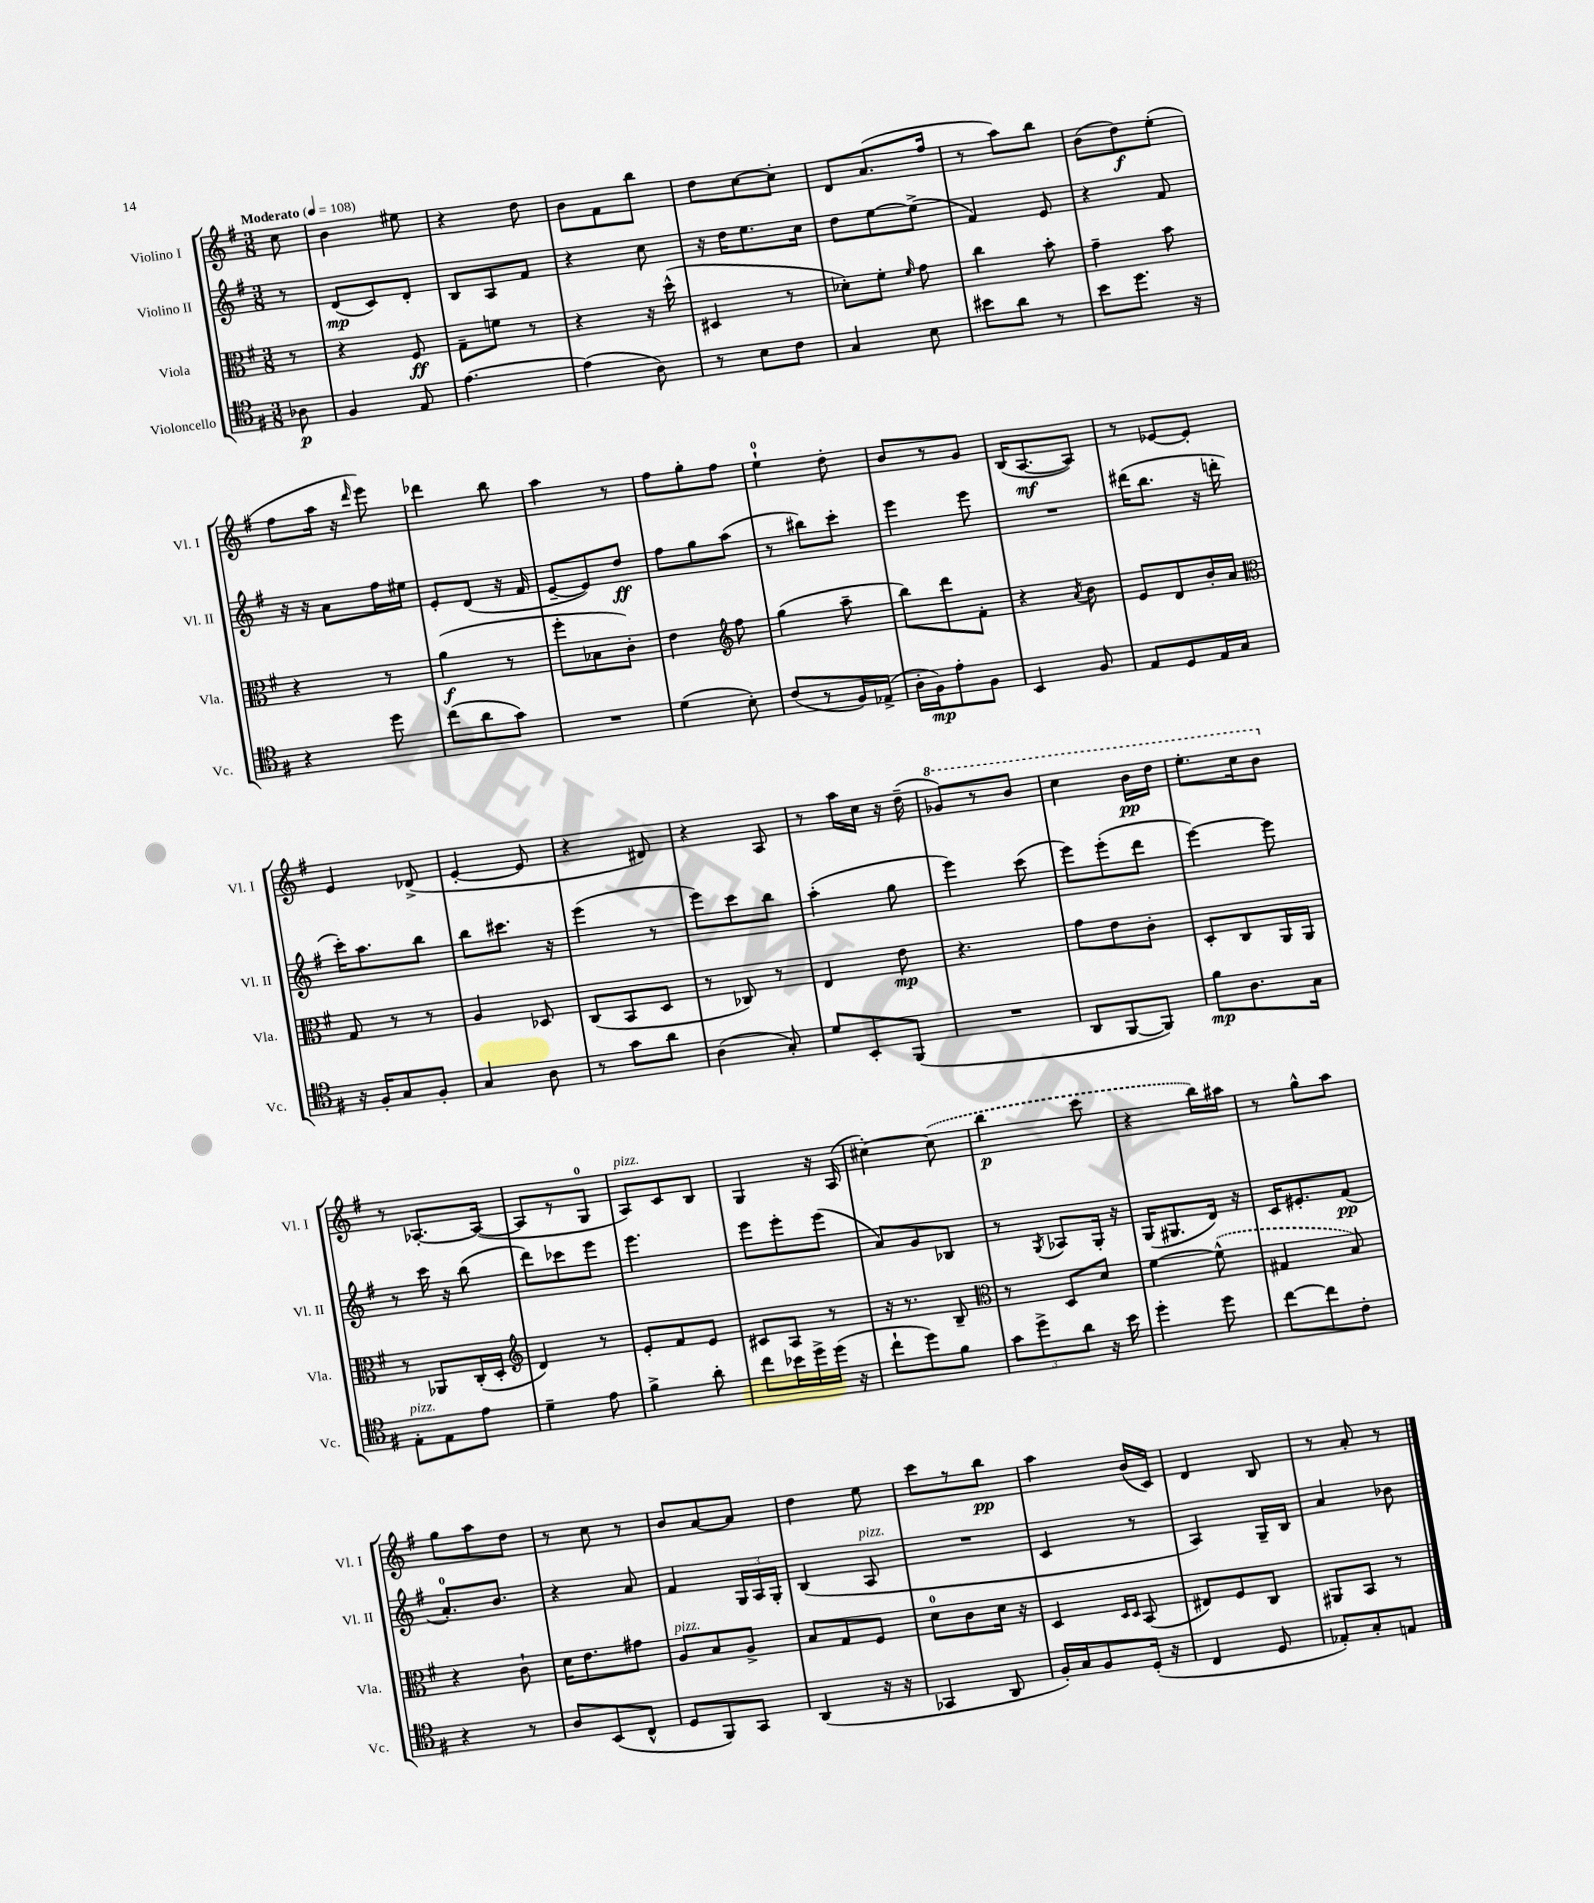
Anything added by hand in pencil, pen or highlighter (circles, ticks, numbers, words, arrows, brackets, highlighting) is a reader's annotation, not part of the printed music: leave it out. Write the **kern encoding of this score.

**kern	**kern	**kern	**kern
*staff4	*staff3	*staff2	*staff1
*clefC4	*clefC3	*clefG2	*clefG2
*k[f#]	*k[f#]	*k[f#]	*k[f#]
*M3/8	*M3/8	*M3/8	*M3/8
*MM108	*MM108	*MM108	*MM108
8A-	8r	8r	8cc
=	=	=	=
4F#	4r	(8d	4b
.	.	8c)	.
8E	8F#	8d'	8ee#
=	=	=	=
[4.e	8G~	8B	4r
.	8f	8A	.
.	8r	8f#	8dd
=	=	=	=
(4e]	4r	4r	8b
.	.	.	8f#
8A)	16r	8cc	8bb
.	(16dd^^	.	.
=	=	=	=
8r	4D#	16r	8dd
.	.	16dd	.
8B	.	8.ee	[8cc
8c	8r	.	8cc']
.	.	16cc	.
=	=	=	=
4G	8d-')	8dd	8d
.	8f#'	[8ee	(8.a
.	16qqf#	.	.
8B	8g	(8ee^]	.
.	.	.	16ff#
=	=	=	=
8b#	4cc	4f#)	8r
8a	.	.	8aa)
8r	8b'	8e	8bb
=	=	=	=
8b	4g~	4r	(8b
8.dd	.	.	8dd)
.	8b	8f#	(8ee'
16r	.	.	.
=	=	=	=
4r	4r	16r	8ff#
.	.	16r	.
.	.	8a	16aa
.	.	.	16r
.	.	.	16qqddd
8dd	8r	16ff#	8eee)
.	.	16ee#	.
=	=	=	=
(8cc	(4a	8e'	4ddd-
8a	.	(8d	.
8g)	8r	16r	8bb
.	.	16f#	.
=	=	=	=
4.r	8ff#'	[8e~	4aa
.	8B-	8e])	.
.	8c')	8dd	8r
=	=	=	=
(4d	4e	8ff#	8ff#
.	.	8gg	8gg'
*	*clefG2	*	*
8B')	8ff#	(8aa	8ff#
=	=	=	=
(8c	(4gg	8r	4ee`
8r	.	8bb#)	.
16F#)	8aa~	8ccc'	8dd'
(16E-^	.	.	.
=	=	=	=
16A'	8bb)	4eee	8b
16F#)	.	.	.
8e'	8ddd	.	8r
8F#	8f#'	8eee	8g
=	=	=	=
4BB	4r	4.r	(16B
.	.	.	[8.A
.	8qa	.	.
8F#	8b	.	8A])
=	=	=	=
8E	8e	(16ddd#	8r
.	.	8.bb	.
8D	8d	.	[8e-
16E	16b'	16r	8e-']
16G	16a	16ddd'	.
=	=	=	=
*	*clefC3	*	*
16r	8G	16ccc')	4e
16F#'	.	8.aa	.
8G	8r	.	.
8F#'	8r	8bb	(8d-^
=	=	=	=
4G	4A	8bb	[4e'
.	.	8.ccc#	.
8A	8D-	.	8e]
.	.	16r	.
=	=	=	=
8r	(8C	(4eee	4r
8g	8BB	.	.
8a	8D	8r	8d#)
=	=	=	=
(4A	8r	8eee)	4r
.	8C-)	8ccc	.
8G')	8r	8bb	8A
=	=	=	=
8d	4E	(4aa'	8r
8BB'	.	.	16aa
.	.	.	16cc
(8FF#	8e	8gg	16r
.	.	.	(16dd~
=	=	=	=
4.r	4.r	4eee)	8gg-)
.	.	.	8r
.	.	(8ccc	8bb
=	=	=	=
8AA	8g	8eee)	4ccc
[8FF#	8e	(8eee'	.
8FF#])	8c'	8ddd	16bb
.	.	.	16ddd
=	=	=	=
8f#	8D'	[4eee)	8.eee'
8.A	8C	.	.
.	.	.	16ccc
.	16AA	8eee]	8bb
16G	16AA	.	.
=	=	=	=
8E'	8r	8r	8r
8E	8AA-	16ccc	[8.A-'
.	.	16r	.
8e	(16C'	(8bb	.
.	16D'	.	(16A-_
=	=	=	=
*	*clefG2	*	*
4d~	4d)	8ddd)	8A-]
.	.	8ccc-	8r
8e	8r	8eee	8G
=	=	=	=
4f#^	8e'	4.eee	8A)
.	8f#	.	8c
8a'	8e	.	8B
=	=	=	=
8cc	8c#	8eee	4G
16b-	8A	8eee'	.
16dd^	.	.	.
(16dd	8r	(8eee	16r
16r	.	.	(16A
=	=	=	=
8cc`	16r	8a)	[4cc#')
.	8.r	.	.
8dd)	.	8g	.
8f#	8B~	8B-	(8cc#]
=	=	=	=
*	*clefC3	*	*
12g	8r	8r	4bb
12dd^	.	.	.
.	.	8qG	.
.	8D	8A-	.
12a	.	.	.
16r	8d	16G'	8ccc
16b	.	16r	.
=	=	=	=
4dd'	[4f#	(16G	4r
.	.	8.G#	.
8dd	(8f#^^]	16d)	16bb)
.	.	16r	16aa#
=	=	=	=
[8cc	4G#	16c	8r
.	.	8.e#'	.
8cc]	.	.	8gg^^
8c'	8B)	(8f#	8aa
=	=	=	=
4r	4r	8.a')	8gg
.	.	.	8aa
.	.	8.b	.
8r	8c`	.	8dd
=	=	=	=
8A	16d	4r	8r
.	8.e	.	.
(8BB	.	.	8cc
8C^^	8g#	8a	8r
=	=	=	=
8D	8A	4f#	8b
8FF#)	8B	.	[8a
8GG	8A^	24G	8a]
.	.	24A	.
.	.	24G'	.
=	=	=	=
(4AA	8B	(4B	4dd
.	8G	.	.
16r	8F#	8A	8ee
16r	.	.	.
=	=	=	=
4GG-	8d	4.r	8ccc
.	8c	.	8r
8AA	16d	.	8bb
.	16r	.	.
=	=	=	=
16F#')	4D	4c	4aa
16G	.	.	.
8F#	.	.	.
.	16qqD	.	.
.	16qqD	.	.
(16D'	(8BB	8r	(16b
16r	.	.	16c)
=	=	=	=
4C	8E#)	4A)	4d
.	8F#	.	.
8D	8C	16G~	8B
.	.	16B	.
=	=	=	=
8E-')	8AA#	4a	8r
8G'	8BB	.	8a'
8E	8r	8b-	8r
==	==	==	==
*-	*-	*-	*-
